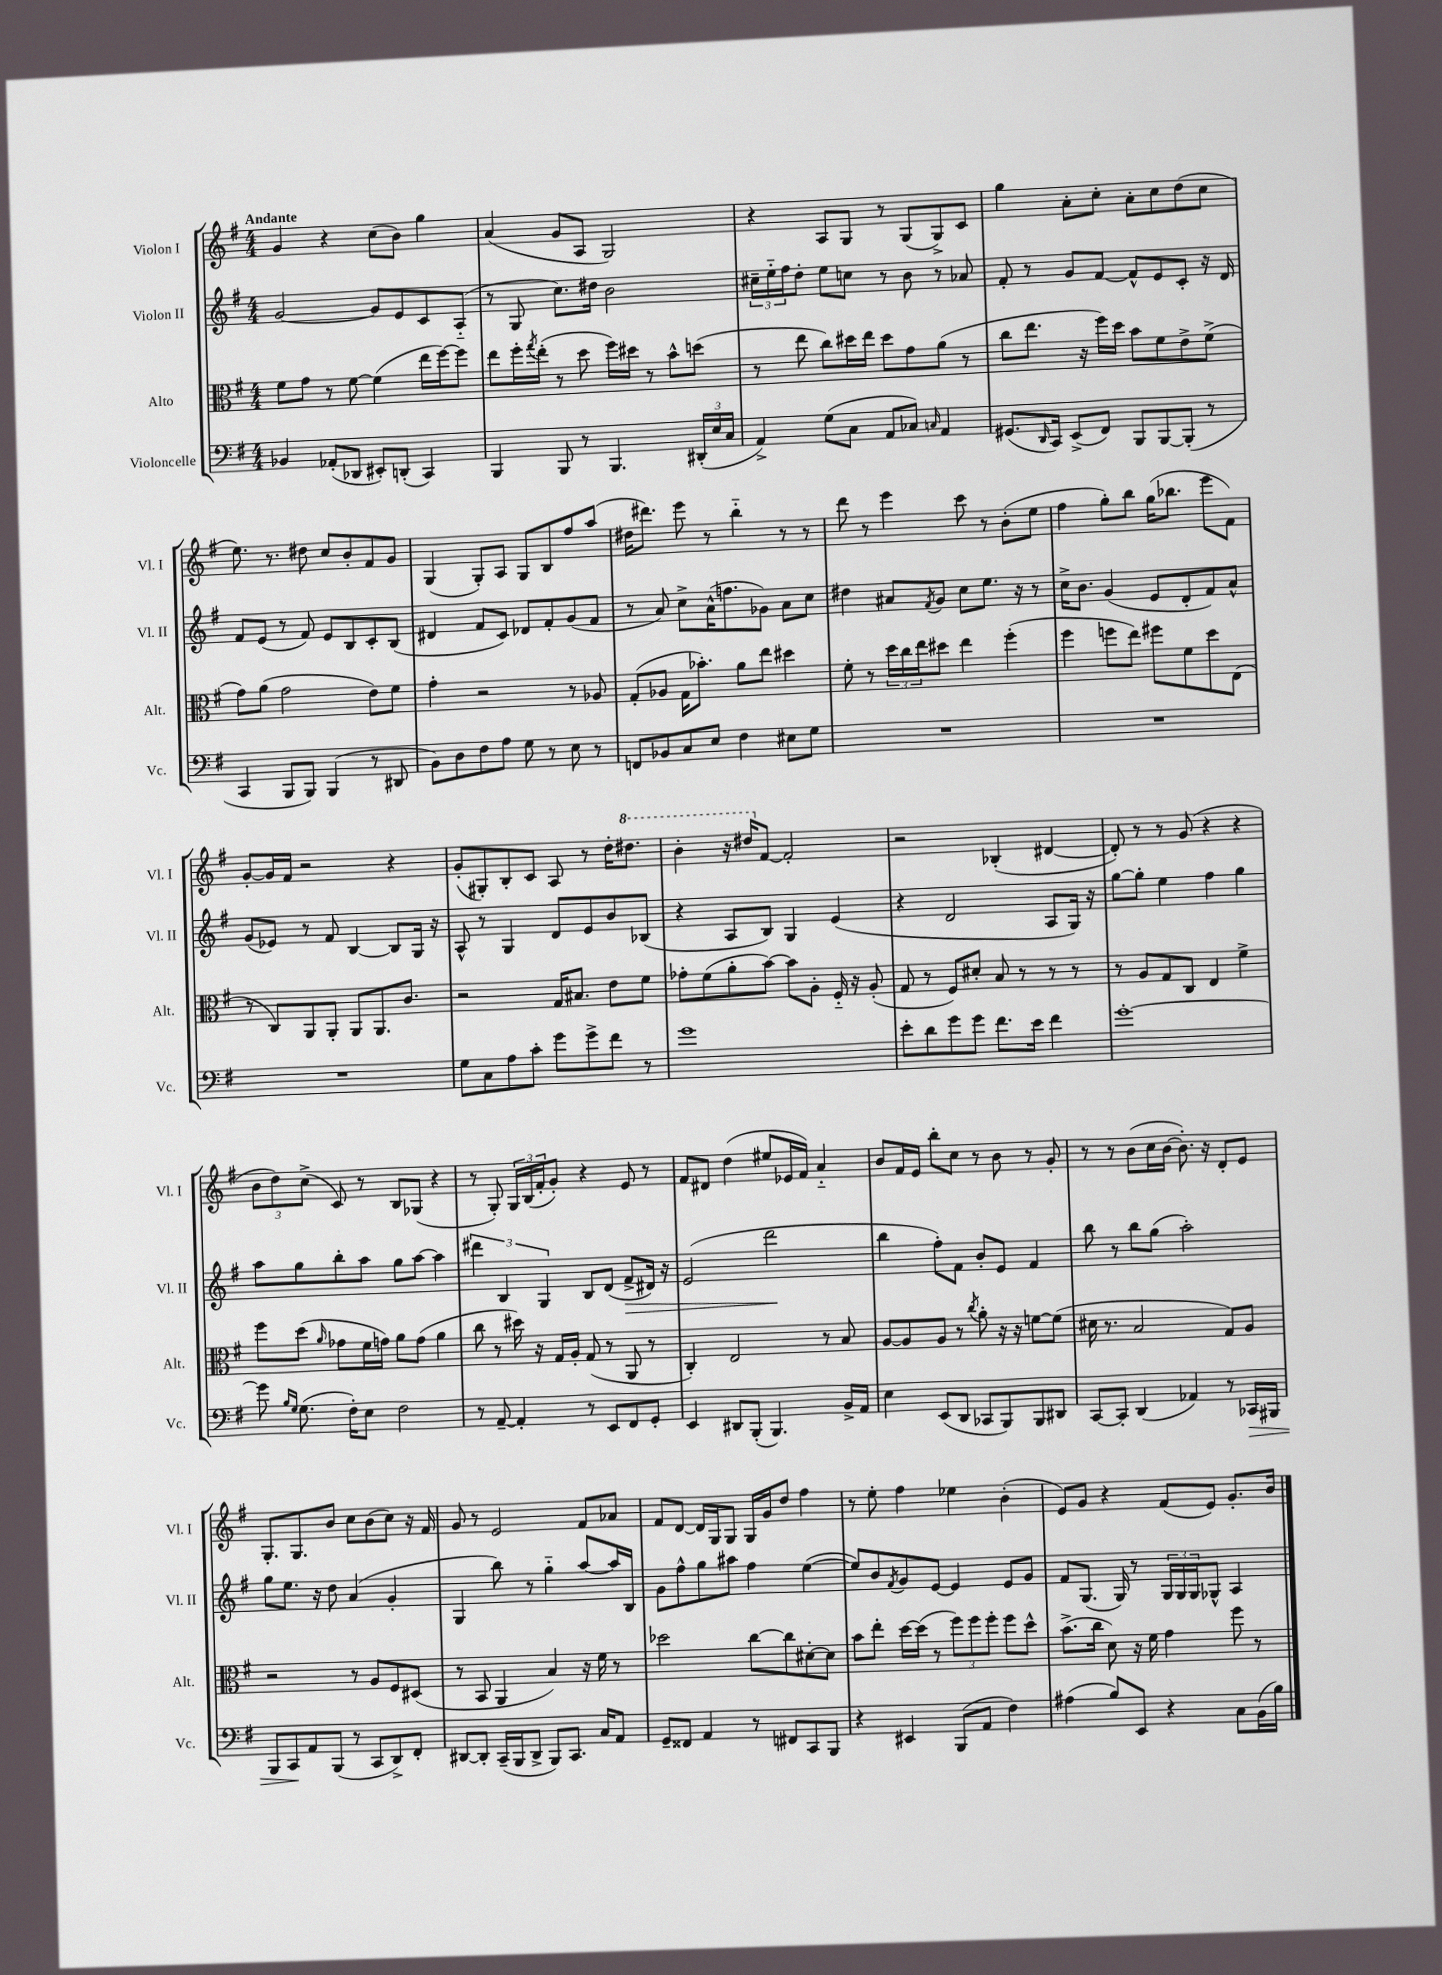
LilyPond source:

<<
\new StaffGroup <<
\new Staff = "s0" \with { instrumentName = "Violon I" shortInstrumentName = "Vl. I" } {
    \clef treble \key g \major \numericTimeSignature \time 4/4 \tempo "Andante"
    g'4 r4 c''8( b'8) g''4 |
    a'4( g'8 a8 g2) |
    r4 a8 g8 r8 g8( g8->) c'8 |
    g''4 a'8-. c''8-. a'8-. c''8 d''8( c''8 |
    e''8.) r8. dis''8 c''8 b'8-. fis'8 g'8 |
    g4( g8-.) a8 g8 b8 fis''8 a''8( |
    dis''16 dis'''8.) e'''8 r8 b''4-_ r8 r8 |
    d'''8 r8 e'''4 c'''8 r8 b'8-.( e''8 |
    fis''4 g''8-.) b''8 g''16( bes''8. e'''8 fis'8) |
    g'8~-. g'16 fis'16 r2 r4 |
    g'8-.( gis8-.) b8-. c'8 a8 r8 d''16-. \ottava #1 dis'''8. |
    b''4-. r16 dis'''16 \ottava #0 fis'8~ fis'2-. |
    r2 bes4-.( dis'4~ |
    dis'8-.) r8 r8 g'8( r4 r4 |
    \tuplet 3/2 { b'8 d''8) c''8->( } c'8) r8 b8 ges8( r4 |
    r8 g8-.) \tuplet 3/2 { g16 b16( fis'16-. } g'8-.) r4 e'8 r8 |
    fis'8 dis'8 d''4( eis''8 ees'16 fis'16) a'4-_ |
    b'8 fis'16 e'16 b''8-. c''8 r8 b'8 r8 g'8-. |
    r8 r8 b'8( c''16 b'16~ b'8.-.) r16 d'8-. e'8 |
    g8.-. g8. b'8 c''8 b'8( c''8) r16 fis'16 |
    g'8 r8 e'2 fis'8 aes'8 |
    fis'8 d'8~ d'16 g16 g8 g16 g'16 d''8 fis''4 |
    r8 e''8-. fis''4 ees''4 b'4-.( |
    e'8) g'8 r4 fis'8( e'8) g'8.-. b'16 \bar "|." |
}
\new Staff = "s1" \with { instrumentName = "Violon II" shortInstrumentName = "Vl. II" } {
    \clef treble \key g \major \numericTimeSignature \time 4/4
    g'2~ g'8 e'8 c'8 a8-_( |
    r8 g8 c''8.) dis''16 b'2 |
    \tuplet 3/2 { cis''16-- e''16-_ fis''16 } d''8-. e''8 c''8 r8 b'8 r8 aes'8 |
    fis'8-. r8 g'8 fis'8~ fis'8-^ e'8 c'8-. r16 d'16 |
    fis'8 e'8( r8 fis'8) e'8 b8 c'8-. b8( |
    dis'4 fis'8 c'8) des'8 fis'8-. g'8( fis'8 |
    r8 a'8) c''8-> a'16-^( f''8. ges'8) a'8 c''8 |
    dis''4 ais'8 \acciaccatura { fis'8 } g'8 c''8 e''8. r16 r8 |
    c''16-> b'8. g'4( e'8 d'8-. fis'8) a'8-^ |
    g'8( ees'8) r8 fis'8 b4~ b8 g16 r16 |
    a8-^ r8 g4 d'8 e'8 b'8 bes8( |
    r4 a8 b8) g4 e'4( |
    r4 d'2 a8 g16) r16 |
    g''8~ g''8-. e''4 fis''4 g''4 |
    a''8 g''8 b''8-. a''8 g''8 a''8~ a''4 |
    \tuplet 3/2 { dis'''4 b4 g4 } b8 d'8( fis'8->\> dis'16) r16 |
    e'2( d'''2\! |
    b''4 fis''8-.) fis'8 b'8-. e'8 fis'4 |
    b''8 r8 b''8 g''8( a''2-.) |
    g''8 e''8. r16 d''8 a'4( g'4-. |
    g4 b''8) r8 g''4-_ a''8~ a''16 b16 |
    g'8 fis''8-^ g''8 ais''8 fis''4 e''4~( |
    e''8) b'8 \acciaccatura { fis'8 } g'8 e'8~ e'4 e'8 g'8 |
    fis'8 g8.( g16) r8 \tuplet 3/2 { g16 g16 g16 } ges8-^ a4 \bar "|." |
}
\new Staff = "s2" \with { instrumentName = "Alto" shortInstrumentName = "Alt." } {
    \clef alto \key g \major \numericTimeSignature \time 4/4
    fis'8 g'8 r8 fis'8~ fis'4( e''16 fis''16~) fis''8 |
    e''8 fis''16-. \acciaccatura { g''8 } e''16-.( r8 d''8 fis''16) dis''16 r8 b'8-^ d''8( |
    r8 e''8 c''8) dis''16 e''16 dis''8 g'8 a'8( r8 |
    c''8 e''8. r16 fis''16) d''16 b'8 fis'8 e'8-> fis'8->( |
    g'8) a'8( g'2 e'8) fis'8 |
    g'4-. r2 r8 aes8 |
    g8-.( aes8 g16 bes'8.-.) a'8 e''8 dis''4 |
    fis'8-. r8 \tuplet 3/2 { d''16 c''16 e''16 } dis''8 e''4 fis''4-.( |
    fis''4 f''8 e''8) fis''8 fis'8 d''8 e8( |
    r8 c8) a,8 a,8-. a,8 a,8. c'8. |
    r2 g16 bis8. e'8 fis'8 |
    ges'8-. fis'8( a'8-. b'8~) b'8 a8-. fis16-_ r16 a8-.( |
    g8 r8 fis8) dis'8-. b8 r8 r8 r8 |
    r8 a8 g8 c8 e4 fis'4-> |
    fis''8 d''8( \grace { a'16 } ges'8 fis'16 g'16) a'8 g'8( a'4 |
    c''8 r8 dis''16) r16 g16 a16-. g8( r8 a,8 r8 |
    c4-.) e2 r8 b8 |
    a8~ a8 a8 r8 \acciaccatura { c''8 } a'8-. r16 r16 f'8~ f'8( |
    dis'16 r8. b2 g8) a8 |
    r2 r8 a8 fis8 dis8( |
    r8 b,8 a,4 b4) r16 fis'16 r8 |
    des''2 c''8~ c''8 dis'8~-. dis'8 |
    b'8 e''8-. d''16~ d''16( r8 \tuplet 3/2 { fis''8) fis''8 fis''8-. } fis''8 d''8-^ |
    b'8.->( c''16 d'8) r16 fis'16 g'4 fis''8 r8 \bar "|." |
}
\new Staff = "s3" \with { instrumentName = "Violoncelle" shortInstrumentName = "Vc." } {
    \clef bass \key g \major \numericTimeSignature \time 4/4
    bes,4 aes,8-.( des,8 eis,8-.) d,8-.( c,4) |
    b,,4 b,,8 r8 b,,4. \tuplet 3/2 { dis,16-.( e16 c16 } |
    a,4->) g8( c8 a,8 ces8) \grace { c16 } a,4 |
    gis,8.( \grace { d,16 } c,16) e,8->( fis,8) b,,8 b,,8~ b,,8-.( r8 |
    c,4 b,,8 b,,8) b,,4( r8 dis,8 |
    b,8) d8 fis8 a8 g8 r8 e8 r8 |
    f,8 bes,8 c8 e8 fis4 eis8 g8 |
    R1 |
    R1 |
    R1 |
    g8 c8 a8 c'8-. g'8 g'8-> fis'8 r8 |
    g'1 |
    e'8-. d'8 g'8 g'8 fis'8. e'16 fis'4 |
    g'1~-. |
    g'8 \grace { b16 g16 } g8.( fis16-.) e8 fis2 |
    r8 a,8~-- a,4-. r8 e,8 fis,8 g,8-. |
    e,4 dis,8 b,,8-.( b,,4.) b,16-> a,16 |
    e4 e,8( d,8 ces,8 b,,8) b,,8 dis,8 |
    c,8~ c,8-. d,4( aes,4) r8 ces,16\> bis,,16 |
    b,,8 c,8\! a,8 b,,8( r8 c,8 d,8->) fis,8-. |
    dis,8~ dis,8-. c,16--( b,,16 dis,8-> b,,8) c,8. c16 a,8 |
    g,8-- fisis,8 a,4 r8 fis,8 c,8 b,,8 |
    r4 eis,4 b,,8( a,8 fis4) |
    ais4( b8) e,8 r4 c8 b,16( b16) \bar "|." |
}
>>
>>
\layout { \context { \Score \remove "Bar_number_engraver" } }
